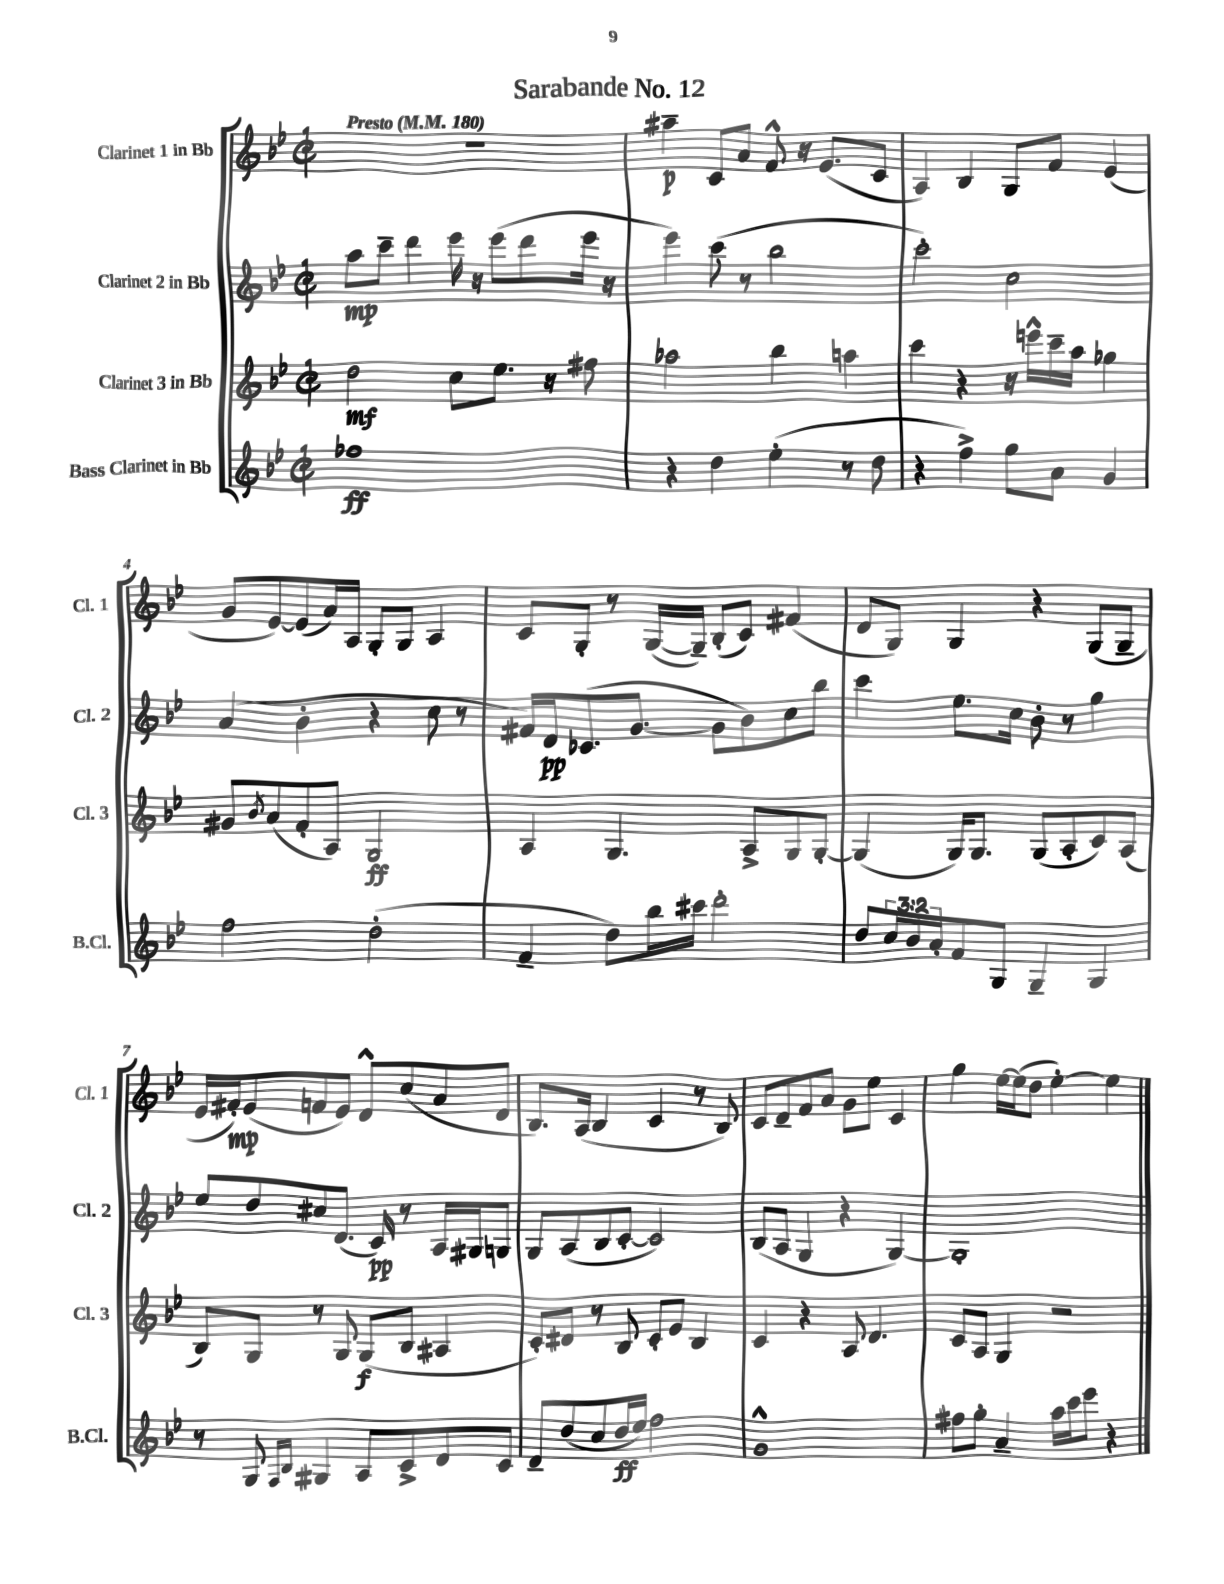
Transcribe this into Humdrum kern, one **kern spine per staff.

**kern	**kern	**kern	**kern
*staff4	*staff3	*staff2	*staff1
*clefG2	*clefG2	*clefG2	*clefG2
*k[b-e-]	*k[b-e-]	*k[b-e-]	*k[b-e-]
*M2/2	*M2/2	*M2/2	*M2/2
*met(c|)	*met(c|)	*met(c|)	*met(c|)
*MM180	*MM180	*MM180	*MM180
1ff-	2dd	8aa	1r
.	.	8ccc~	.
.	.	4ddd	.
.	8cc	16eee-	.
.	.	16r	.
.	8.ee-	(8eee-	.
.	.	8ddd	.
.	16r	.	.
.	8ff#	16eee-	.
.	.	16r	.
=	=	=	=
4r	2aa-	4eee-)	4aa#~
4dd	.	(8ccc	8c
.	.	8r	8a
(4ee-'	4bb-	2bb-	8f^^
.	.	.	16r
.	.	.	(8.e-
8r	4aa	.	.
8dd	.	.	8c
=	=	=	=
4r	4ccc	2ccc')	4A)
4ff^)	4r	.	4B-
8gg	16r	2cc	8G
.	16eee^^	.	.
8a	16ccc~	.	8f
.	16aa	.	.
4g	4gg-	.	(4e-
=	=	=	=
2ff	8g#	(4a	8g
.	8qb-	.	.
.	(8a	.	[8e-)
.	8f'	4b-'	(8e-]
.	8A)	.	16a)
.	.	.	16A
(2dd'	2G	4r	8G'
.	.	.	8G
.	.	8cc	4A
.	.	8r	.
=	=	=	=
4f~	4A	16f#)	8c
.	.	16d	.
.	.	(8.c-	8G'
8dd)	4.G	.	8r
.	.	[8.g	.
16bb-	.	.	([16G
16ccc#	.	.	16G~])
2ddd'	.	8g]	(8B-'
.	8A^	8b-)	8c)
.	8G	8cc	(4f#
.	[8G'	8bb-	.
=	=	=	=
8dd	(4G]	4ccc	8d
24cc	.	.	8G)
24b-	.	.	.
24a'	.	.	.
8f	16G)	8.ee-	4G
.	8.G	.	.
8G	.	.	.
.	.	16cc	.
4G~	(8G	8b-'	4r
.	8A'	8r	.
4G	8c)	4gg	(8G
.	(8A	.	8G~
=	=	=	=
8r	8B-)	8ee-	16e-
.	.	.	16f#')
8G	8G	8dd	(8e-
16qqF	.	.	.
16qqB-	.	.	.
4G#	8r	8cc#	8f
.	8G	(8.d	8e-)
8A	(8G	.	8d^^
.	.	16c)	.
8c^	8B-	8r	(8cc
8d	4A#	16A	8a
.	.	16G#	.
8c	.	8G	8d
=	=	=	=
8d~	8c')	8G	8.B-)
(8dd	8d#	(8A	.
.	.	.	(16A
8cc	8r	8B-	4B-
16dd	8B-	[8c'	.
16ee-)	.	.	.
2ff	8c'	2c])	4c
.	8e-	.	.
.	4B-	.	8r
.	.	.	8B-)
=	=	=	=
1g^^	4c	(8B-	8c
.	.	8A	8d~
.	4r	4G	8f
.	.	.	8a
.	8A	4r	8g
.	4.d	.	8ee-
.	.	[4G)	4c
=	=	=	=
8ff#	8c	1G']	4gg
8gg'	8A	.	.
4a~	4G	.	[16ee-
.	.	.	(16ee-]
.	.	.	8dd
16aa	2r	.	[4ee-')
16ccc	.	.	.
8eee-	.	.	.
4r	.	.	4ee-]
==	==	==	==
*-	*-	*-	*-
